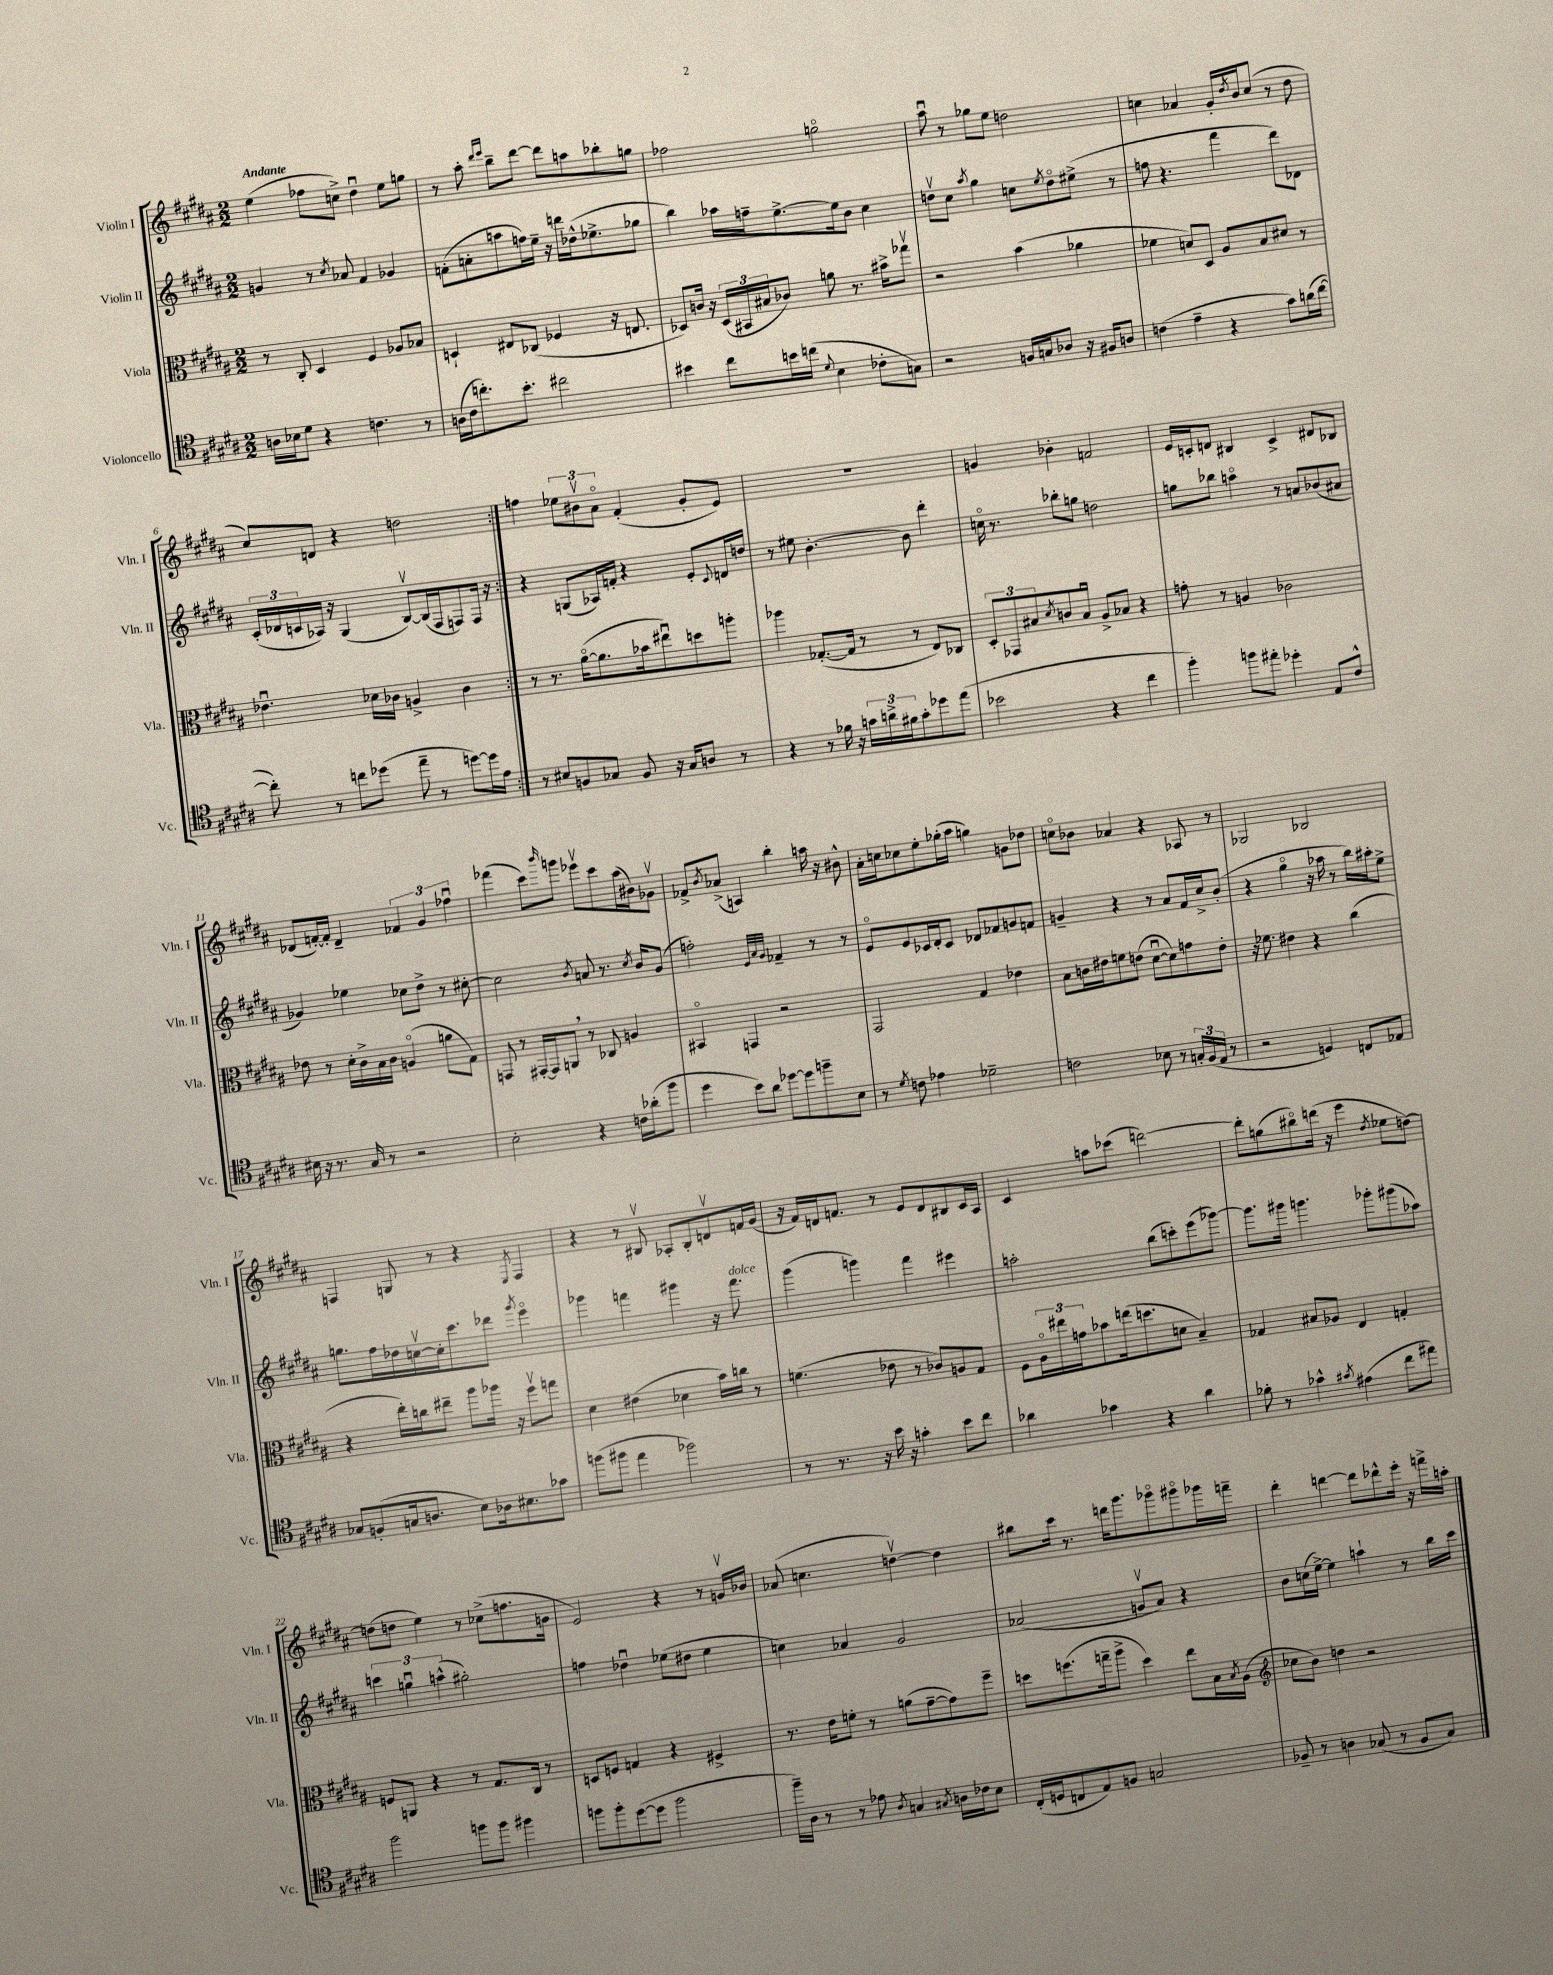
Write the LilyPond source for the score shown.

<<
\new StaffGroup <<
\new Staff = "s0" \with { instrumentName = "Violin I" shortInstrumentName = "Vln. I" } {
    \clef treble \key b \major \numericTimeSignature \time 2/2 \tempo "Andante"
    \repeat volta 2 { e''4( fes''8 c''8->) dis''4\downbow e''8 g''8 |
    r8 ais''8-. \grace { dis'''16 e'''16 } b''8-- dis'''8~ dis'''8 a''8 bes''8-. g''8 |
    fes''2 g''2\flageolet |
    ais''8\downbow r8 ges''8 e''8 d''2 |
    c''4 aes'4 gis'16-. \acciaccatura { dis''8 } b'16 c''8( r8 dis''8 |
    cis''8) d'8 r4 d''2 | }
    f''4 \tuplet 3/2 { ees''8 bis'8\upbow ais'8\flageolet } fis'4-.( gis'8-. e'8) |
    R1 |
    g'4 bes'4-. f'2 |
    e'16 c'16-. d'8 bis4 c'4-> dis'8 bes8 |
    des'8( f'16~-.) f'16-. des'4-- \tuplet 3/2 { fes'4 gis'4 fes''4\downbow } |
    fes'''4( cis'''8) \grace { b'''16 } g'''8 ees'''8\upbow cis'''8 ais''16( bis'16) ges'8\upbow |
    fes'8-> \acciaccatura { b'8 } aes'8->( a4) b''4-. a''16 r16 bis'8-^ |
    ais'16-. c''16 ces''8 e''8-. ges''16-.( ais''16 g''4) g'8 des''8 |
    c''8\flageolet bes'8 aes'4 r4 aes8 r8 |
    ges2 bes2 |
    f4 g8 r8 r4 \acciaccatura { e8 } f4 |
    r4 r8 bis8\upbow aes8-. bis8-. d'8\upbow f'16 gis'16( |
    r16 fis'16) d'16 f'8. r8 e'8 d'8 bis8 cis'16 ais16 |
    cis'4 a''8 ces'''8( d'''2~) |
    d'''8-. g''8( bis''8\flageolet) d'''16( r16 e'''4 \acciaccatura { dis''8 } ees''8 d''8~) |
    d''8( d''8 e''4) r8 ces''8->( f''8. g'16 |
    e'2) r4 r8 g'16\upbow bes'16 |
    aes'8( c''4. d''4~\upbow) d''4 |
    bis''8 cis'''16 r8. d'''16 gis'''8. ges'''8\flageolet gis'''8\flageolet ges'''16 f'''16-- |
    dis'''4-. d'''4~ d'''8 des'''8-^ e'''16-. r16 f'''16-> a''16-. \bar "|." |
}
\new Staff = "s1" \with { instrumentName = "Violin II" shortInstrumentName = "Vln. II" } {
    \clef treble \key b \major \numericTimeSignature \time 2/2
    \repeat volta 2 { g'4 r8 \acciaccatura { cis''8 } aes'8 fis'4 ges'4 |
    f'8-.( a'8-. a''8 f''16) e''16-- r16 d'''16 des''16-^( ees''8.-> ges''8 |
    b''4) aes''16 f''16-- e''8.~-> e''16 b'8 cis''4 |
    d''8\upbow cis''8 \acciaccatura { ais''8 } gis''4 c''8 \acciaccatura { e''8 } d''8\flageolet eis''8->( r8 |
    f''8 r4. fis'''4 dis'''8) des'8 |
    \tuplet 3/2 { cis'16-.( des'16 c'16 } aes16) r16 gis4( b8~\upbow) b16( fis16 f8) f16 r16 | }
    r4 g8( aes16) f'16-. r4 e'8-. \appoggiatura { cis'8 } d'16 d''16 |
    r8 eis''8 b'4.~-. b'8 dis'''4-. |
    c''16\flageolet r8. bes''8-. g''8 d''2 |
    g''8 bes''8 a''4\flageolet r8 a'8 bes'8( ais'8 |
    ges'4) ees''4 ces''8 dis''8-> r8 cis''8~-. |
    cis''2 \acciaccatura { b'8 } a'8 r8. \acciaccatura { cis''8 } b'16 gis'8( |
    f''2-.) \grace { e'32 ais'32 gis'32 } fes'4-- r8 r8 |
    e'8\flageolet e'8 ces'16 dis'16-. ces'8 des'8 fes'8 g'8 f'8 |
    g'4-- r4 r8 ais'8 fis'16 cis''16-> b'8-.( |
    r4 gis''4\flageolet r16 aes''16 r8 b''16) ais''16-. e''8-> |
    g''8. fis''16 des''16 c''16~\upbow c''16-. cis'''8. des'''8 \acciaccatura { gis'''8 } e'''4\flageolet |
    ges'''4 f'''4 gis'''4 r16 f'''8.^\markup { \italic "dolce" } |
    gis'''4( g'''4) fis'''4 eis'''4 |
    a''2-. b''8( c'''8-.) e'''8( ges'''8~) |
    ges'''8. gis'''16 g'''4. ges'''8-. gis'''8( aes''8) |
    \tuplet 3/2 { c'''4 g''4\downbow a''4-^( } gis''2-.) |
    f''4 des''4\downbow ees''8( dis''8 ees''4 |
    c''4) aes'4 gis'2 |
    aes'2( g'8\upbow aes'8) r4 |
    b'8 c''16( e''16~->) e''4 a''4-! r8 b''16 cis'''16 \bar "|." |
}
\new Staff = "s2" \with { instrumentName = "Viola" shortInstrumentName = "Vla." } {
    \clef alto \key b \major \numericTimeSignature \time 2/2
    \repeat volta 2 { r8 cis8-. dis4 fis4 aes8 bes8 |
    d4-! eis8 ces8( fes4 r16 e8. |
    des8) c'16 r16 \tuplet 3/2 { des16( bis,16 bis16 } ces'8) a'8 r8. bis'16-> ges''8\upbow |
    r2 b'4( aes'4 |
    fes'4 d'8) dis8 ais8 b8 dis'8 r8 |
    ees'4.\downbow des'16 ces'16 a4-> ces'4 | }
    r8 r8. ais'16~\flageolet( ais'8. bes'16 eis''8\downbow) d''8 a''8-. |
    aes''4 ges8.~-.( ges16 r8 r8 e8) ces8 |
    \tuplet 3/2 { dis8-. ges,8 bis8 } \acciaccatura { dis'8 } c'8 bis8\downbow ais8-> bes8 r4 |
    g'8-. r8 a4 ces'2 |
    ees'8 r8 dis'16-. cis'16-> b16 cis'16 a4\flageolet( a'8 gis8) |
    g,8 r8 gis,16~-. gis,16 a,8 \breathe r8 ces8 a4 |
    bis,4\flageolet g,4 r2 |
    gis,2 gis4 ees'4 |
    b8 c'16 eis'16 f'8 e'8( dis'8~\downbow dis'8) g'8 e'8-. |
    r16 fes'8. eis'4 r4 cis''4( |
    r4 e''16-.) c''16 eis''8-- ais''8 aes''16 r16 fis''8\upbow g''8 |
    dis'4 eis'4( des'4 b'16) c''16 r8 |
    f'4.( ees'8 r8 ces'8) a8 gis8 |
    fis8 \tuplet 3/2 { ais16\flageolet eis''16 g'16 } bes'8 e''16( d''8. d'8 b4--) |
    ges4 bis8 aes8 e4 g4-. |
    f8 a,8 r4 r8 gis8. cis16 r8 |
    d8 f8 g4 r4 fis4-> |
    r8. e'16 f'8-. r8 a'8( gis'8~-- gis'8) fis''8-- |
    d''8 f''8.( g''16-- ais''8-> d''4) e''8 b16 \acciaccatura { b8 } ais16( |
    \clef treble ces''8 b'8) d''4 r2 \bar "|." |
}
\new Staff = "s3" \with { instrumentName = "Violoncello" shortInstrumentName = "Vc." } {
    \clef tenor \key b \major \numericTimeSignature \time 2/2
    \repeat volta 2 { a16 bes16 dis'8 r4 c'4. r8 |
    a16( cis'16 c''8.-.) b'8.-. cis''2 |
    bis'4 cis''8 b'16 c''16( \appoggiatura { dis'8 } b4 ces'8-. g8) |
    r2 f16 g16 aes8 r16 fis16 a8 |
    c'4( e'4-- r4 gis'8) a'16( cis''16~ |
    cis''8-.) r8 c''8 des''8( e''8-- r8 d''8~) d''16 e'16 | }
    r8 bis8 f8 ges8 f8 r16 ges16 a8 r8 |
    r4 r8 fes'16 r16 \tuplet 3/2 { g'16 a'16-> fis'16 } g'8-. des''8 e''8( |
    bes'2 r4 cis''4 |
    fis''4-.) f''8 eis''8-. des''4-. e8 cis'8-^ |
    bis16 r16 r8. gis16 r8 r2 |
    b2-. r4 c'16 aes'16-.( fis''8 |
    dis''4 b'8) ais'8 des''8~ des''8 f''8-- b8 |
    r8 \acciaccatura { dis'8 } c'8 ees'4 des'2-- |
    c'2 bes8 r8 \tuplet 3/2 { g16-. fis16( e16 } r8 |
    r2 d4) c8 ees8 |
    ges8 f8-.( g16 a8. b8) aes16 bis8. ges'8 |
    f''8( fis''8 e''4 fes''2) |
    r8 r8. r16 b'16 r16 g'4-. b'8 cis''8 |
    aes'4 ges'4 r4 aes'4 |
    fes'8-. r8 ges'4-^ \acciaccatura { gis'8 } eis'4( cis''8 eis''8) |
    fis''2 f''8 f''8 fis''4 |
    f''8 f''8-. dis''8~( dis''8 f''2 |
    fis''16--) ais16 r8 r8 ees'8 \acciaccatura { ais8 } g4 \acciaccatura { gis8 } a16 ces'16 b8 |
    cis16-.( d16 c8 e8) f8 g2 |
    fes8-- r8 a4 ges8( r8 fes8 ges8) \bar "|." |
}
>>
>>
